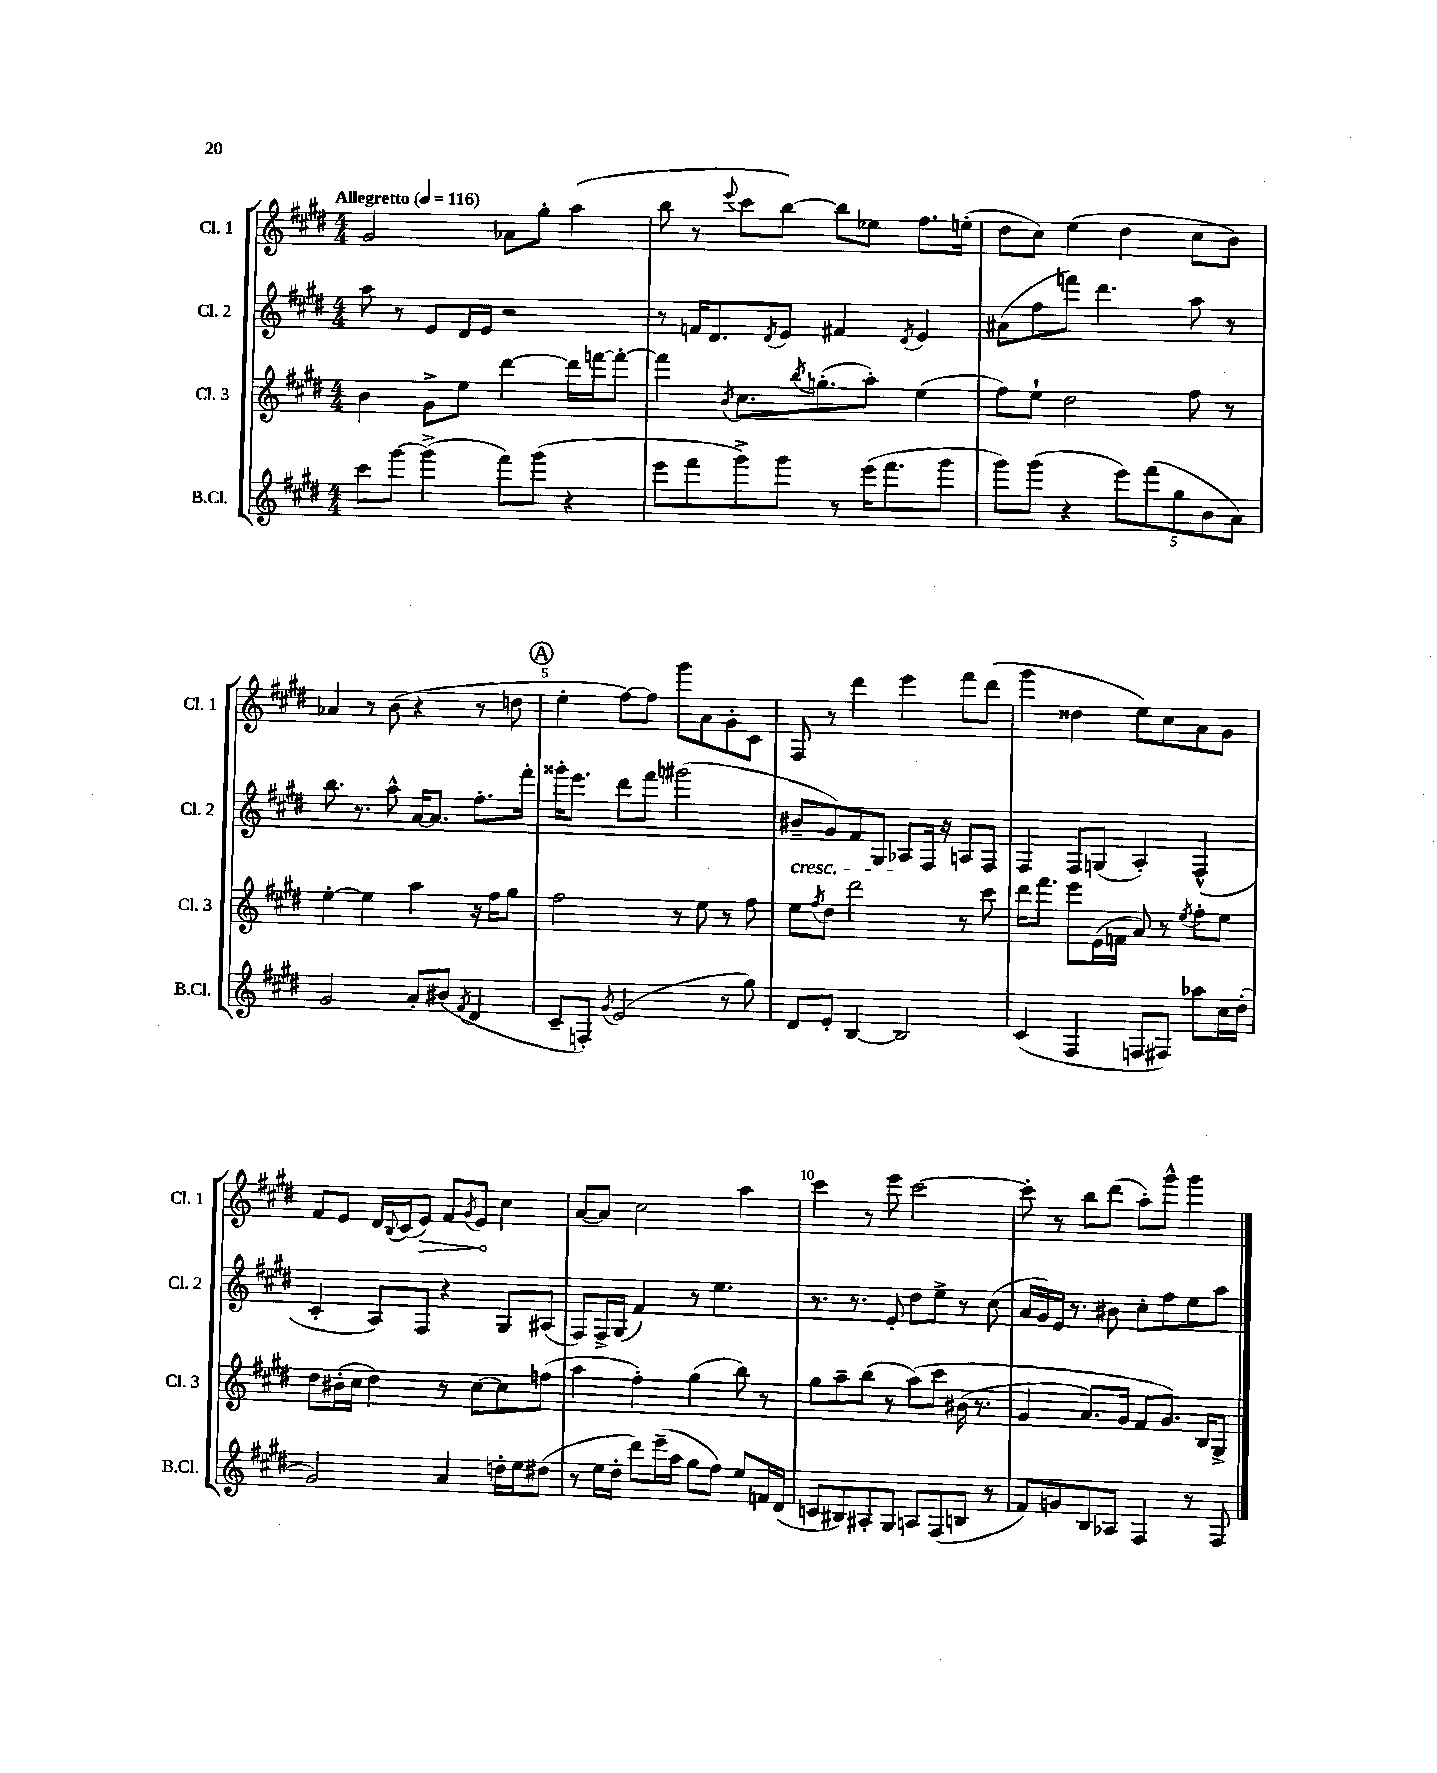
<<
\new StaffGroup <<
\new Staff = "s0" \with { instrumentName = "Cl. 1" shortInstrumentName = "Cl. 1" } {
    \clef treble \key e \major \numericTimeSignature \time 4/4 \tempo "Allegretto" 4 = 116
    gis'2 aes'8 gis''8-. a''4( |
    b''8 r8 \appoggiatura { e'''8 } cis'''8 b''8~) b''8 ees''8 fis''8. e''16-.( |
    dis''8 cis''8) e''4( dis''4 cis''8 b'8) |
    aes'4 r8 b'8( r4 r8 d''8 |
    \mark \markup { \circle "A" } e''4-. fis''8~) fis''8 gis'''8 a'8 gis'8-. cis'8 |
    fis8 r8 dis'''4 e'''4 fis'''8 dis'''8( |
    gis'''4 disis''4 e''8) cis''8 a'8 gis'8 |
    fis'8 e'8 dis'16 \appoggiatura { b8 } cis'16( \once \override Hairpin.circled-tip = ##t e'8\>) fis'8 \acciaccatura { gis'8 } e'8\! cis''4 |
    a'8~ a'8 cis''2 a''4 |
    cis'''4 r8 e'''8 cis'''2~ |
    cis'''8-. r8 b''8 dis'''8( a''8-.) gis'''8-^ gis'''4 \bar "|." |
}
\new Staff = "s1" \with { instrumentName = "Cl. 2" shortInstrumentName = "Cl. 2" } {
    \clef treble \key e \major \numericTimeSignature \time 4/4
    a''8 r8 e'8 dis'16 e'16 r2 |
    r8 f'16 dis'8. \acciaccatura { dis'8 } e'8 fis'4 \acciaccatura { dis'8 } e'4 |
    ais'8( fis''8 f'''8) dis'''4. a''8 r8 |
    b''8. r8. a''8-^ a'16~ a'8. fis''8.-. fis'''16-. |
    \mark \markup { \circle "A" } gisis'''16-. e'''8. dis'''8 fis'''8 gis'''2( |
    bis'8--\cresc gis'8) fis'8 gis8 aes8\! fis16 r16 a8 fis8 |
    fis4 fis8 g8( a4-.) fis4-^( |
    cis'4-. a8) fis8 r4 gis8 ais8( |
    fis8) fis16-> gis16( fis'4) r8 e''4. |
    r8. r8. e'8-. dis''8 e''8-> r8 cis''8( |
    a'16 gis'16) e'16 r8. bis'8 cis''8-. fis''8 e''8 a''8 \bar "|." |
}
\new Staff = "s2" \with { instrumentName = "Cl. 3" shortInstrumentName = "Cl. 3" } {
    \clef treble \key e \major \numericTimeSignature \time 4/4
    b'4 gis'8-> e''8 dis'''4~ dis'''16 f'''16~ f'''8~-. |
    f'''4 \acciaccatura { b'8 } cis''8. \acciaccatura { b''8 } g''8.-.( a''8-.) e''4( |
    fis''8) e''8-! dis''2 fis''8 r8 |
    e''4~-. e''4 a''4 r16 fis''16 gis''8 |
    \mark \markup { \circle "A" } fis''2 r8 e''8 r8 fis''8 |
    e''8 \acciaccatura { fis''8 } dis''8 dis'''2 r8 cis'''8 |
    dis'''16 fis'''8. e'''8 e'16( f'16 a'8) r8 \acciaccatura { e''8 } fis''8-. e''8 |
    dis''8 bis'16-.( cis''16 dis''4) r8 cis''8~ cis''8 f''8( |
    a''4 fis''4-.) gis''4( b''8) r8 |
    gis''8 a''8-- b''8( r8 a''8)\( cis'''8 bis'16( r8. |
    gis'4 a'8.) gis'16 fis'8 gis'8.\) b16 gis8-> \bar "|." |
}
\new Staff = "s3" \with { instrumentName = "B.Cl." shortInstrumentName = "B.Cl." } {
    \clef treble \key e \major \numericTimeSignature \time 4/4
    cis'''8 gis'''8~ gis'''4->( fis'''8) gis'''8( r4 |
    e'''8 fis'''8 gis'''8->) gis'''8 r8 e'''16( fis'''8. gis'''8 |
    gis'''8) gis'''8( r4 \tuplet 5/4 { e'''8) fis'''8( gis''8 b'8 a'8) } |
    gis'2 a'8-. bis'8( \acciaccatura { fis'8 } dis'4 |
    \mark \markup { \circle "A" } cis'8-- f8-.) \acciaccatura { gis'8 } e'2( r8 gis''8) |
    dis'8 e'8-. b4~ b2 |
    cis'4( fis4 f8 fis8) aes''8 cis''16 dis''16-.( |
    gis'2) a'4 d''16-. e''16 dis''8( |
    r8 e''16 dis''16-. dis'''8) e'''16--( a''16 gis''8 fis''8) e''8 f'16 dis'16( |
    c'8 bis8) ais8-. gis8 a8 fis8( b8 r8 |
    fis'8) g'8 b8 aes8 fis4 r8 fis8 \bar "|." |
}
>>
>>
\layout { \context { \Score \override BarNumber.break-visibility = ##(#f #t #t) barNumberVisibility = #(every-nth-bar-number-visible 5) } }
